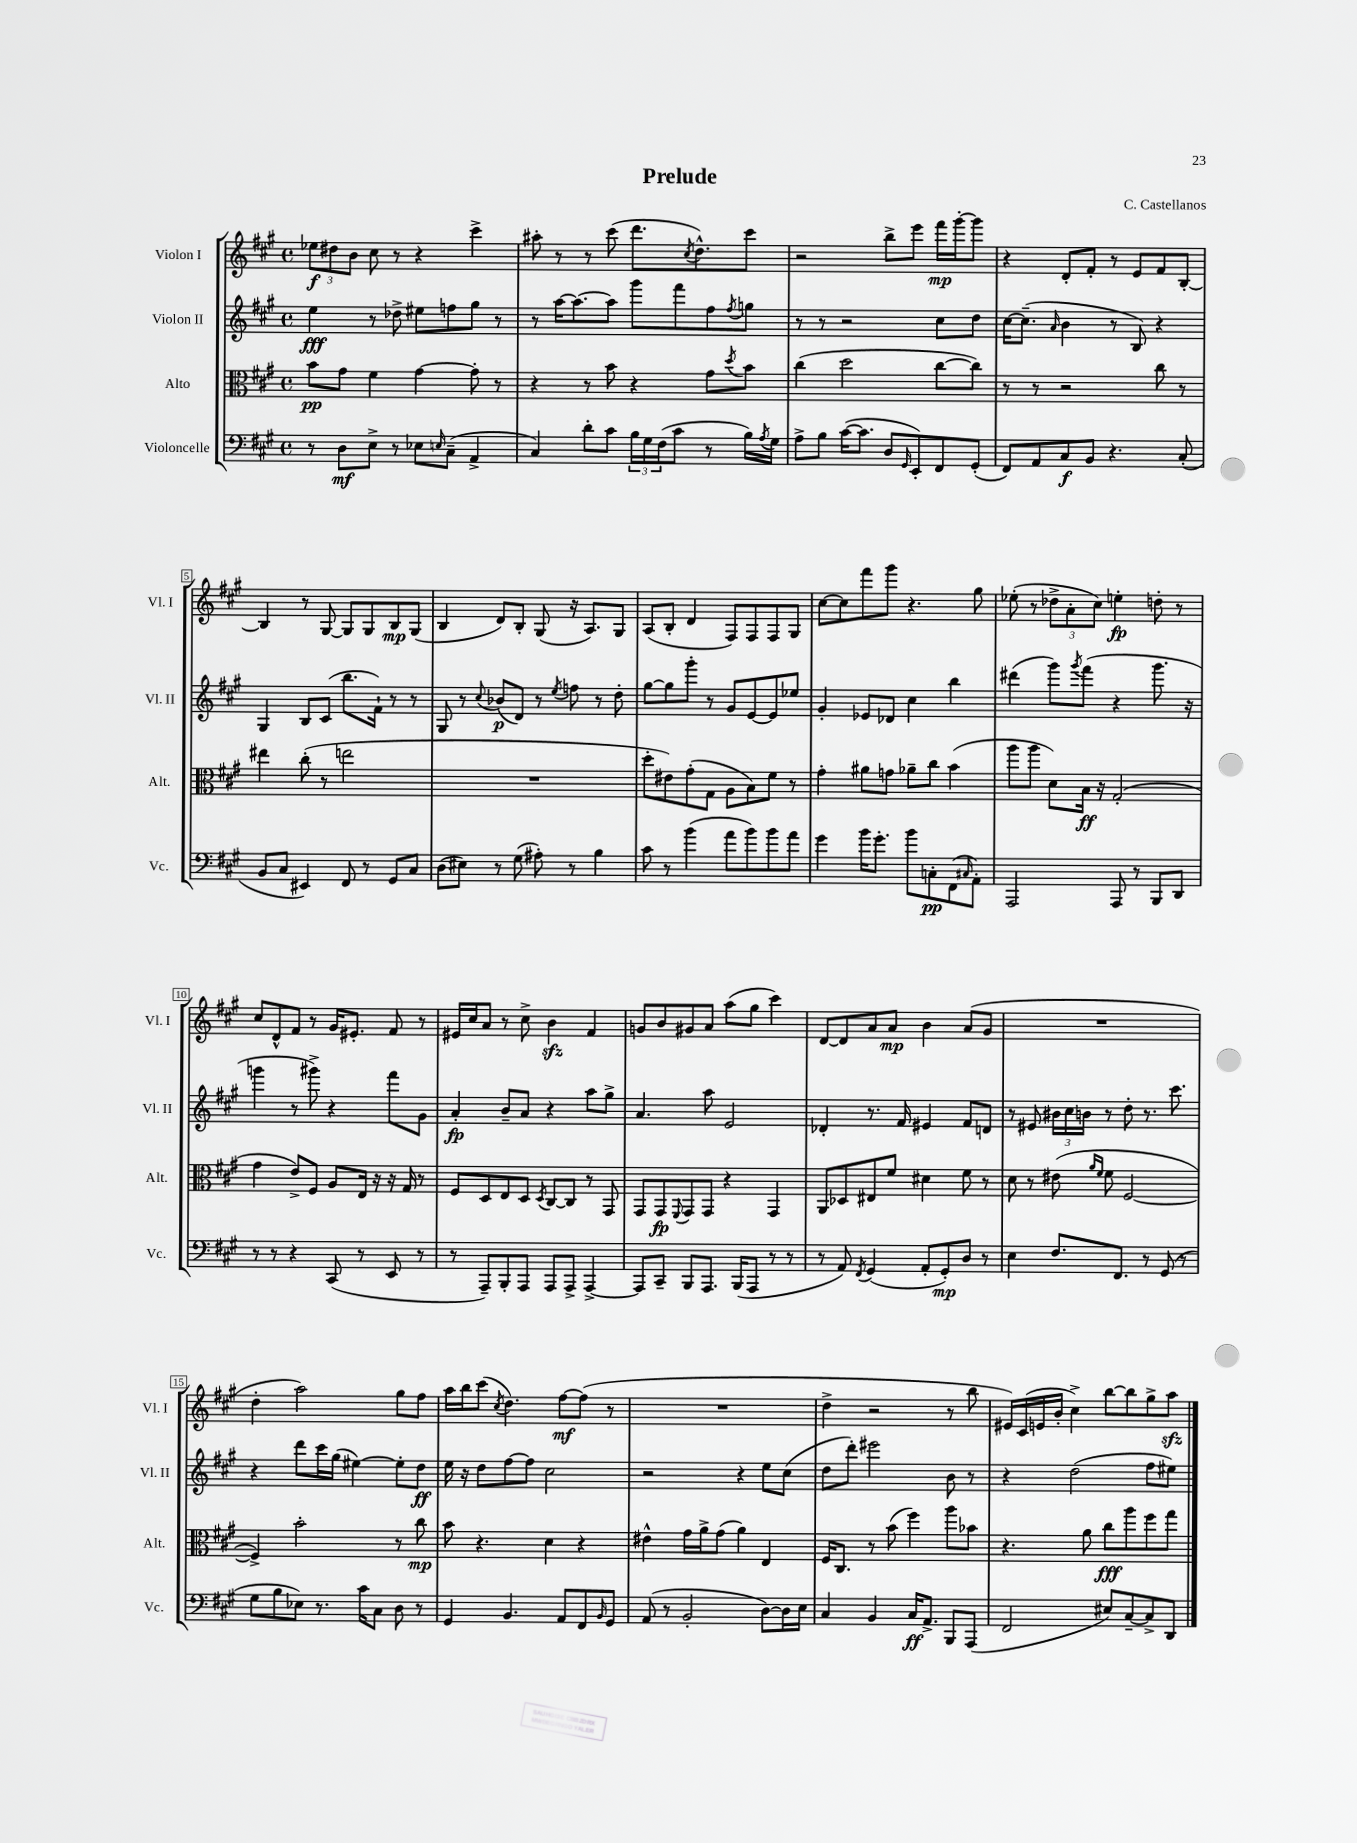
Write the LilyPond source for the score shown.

\header { title = "Prelude" composer = "C. Castellanos" }
<<
\new StaffGroup <<
\new Staff = "s0" \with { instrumentName = "Violon I" shortInstrumentName = "Vl. I" } {
    \clef treble \key a \major \defaultTimeSignature \time 4/4
    \tuplet 3/2 { ees''8\f dis''8 b'8 } cis''8 r8 r4 cis'''4-> |
    ais''8-. r8 r8 cis'''8( d'''8. \acciaccatura { cis''8 } d''8.-^) cis'''8 |
    r2 b''8-> e'''8 fis'''16\mp gis'''16~-. gis'''8 |
    r4 d'8-. fis'8-. r8 e'8 fis'8 b8~-. |
    b4 r8 gis8~ gis8 gis8 b8\mp gis8( |
    b4 d'8) b8-. gis8( r16 a8.) gis8 |
    a8( b8-. d'4 fis8) fis8 fis8 gis8 |
    cis''8~ cis''8 fis'''8 gis'''8 r4. gis''8 |
    ees''8-.( r8 \tuplet 3/2 { des''8-> a'8-. cis''8) } e''4-.\fp d''8-. r8 |
    cis''8 d'8-^ fis'8 r8 gis'16 eis'8.-. fis'8 r8 |
    eis'16 cis''16 a'8 r8 cis''8-> b'4\sfz fis'4 |
    g'8 b'8 gis'8 a'8 a''8( gis''8 cis'''4) |
    d'8~ d'8 a'8 a'8\mp b'4 a'8( gis'8 |
    R1 |
    d''4-. a''2) gis''8 fis''8 |
    a''16 b''16 cis'''8( \acciaccatura { cis''8 } d''4.) fis''8~\mf fis''8( r8 |
    R1 |
    d''4-> r2 r8 b''8 |
    eis'16) cis'16( e'16 b'16-. cis''4->) b''8~ b''8 gis''8-> a''8\sfz \bar "|." |
}
\new Staff = "s1" \with { instrumentName = "Violon II" shortInstrumentName = "Vl. II" } {
    \clef treble \key a \major \defaultTimeSignature \time 4/4
    e''4\fff r8 des''8-> eis''8 f''8 gis''8 r8 |
    r8 a''16~ a''8.~ a''8 gis'''8 fis'''8 fis''8 \acciaccatura { fis''8 } g''8 |
    r8 r8 r2 cis''8 d''8 |
    cis''16~ cis''8.--( \grace { a'16 } b'4 r8 b8) r4 |
    gis4 b8 cis'8( b''8. fis'16-!) r8 r8 |
    gis8 r8 \appoggiatura { cis''8 } bes'8\p( d'8) r8 \acciaccatura { e''8 } f''8 r8 d''8-. |
    gis''8~ gis''8 gis'''8-. r8 gis'8 e'8~ e'8 ees''8 |
    gis'4-. ees'8 des'8 cis''4 b''4 |
    dis'''4( gis'''8) \acciaccatura { gis'''8 } fis'''8( r4 gis'''8. r16 |
    g'''4 r8 gis'''8->) r4 fis'''8 gis'8 |
    a'4-.\fp b'8-- a'8 r4 a''8 gis''8-> |
    a'4. a''8 e'2 |
    des'4-. r8. fis'16 eis'4 fis'8 d'8 |
    r8 eis'8 \tuplet 3/2 { bis'16 cis''16 b'16 } r8 d''8-. r8. cis'''8. |
    r4 d'''8 cis'''16 gis''16( eis''4~) eis''8-. d''8\ff |
    e''16 r16 d''8 fis''8~ fis''8 cis''2 |
    r2 r4 e''8 cis''8( |
    d''8 d'''8-.) eis'''2 b'8 r8 |
    r4 d''2( fis''8 eis''8) \bar "|." |
}
\new Staff = "s2" \with { instrumentName = "Alto" shortInstrumentName = "Alt." } {
    \clef alto \key a \major \defaultTimeSignature \time 4/4
    b'8\pp gis'8 fis'4 gis'4~ gis'8-. r8 |
    r4 r8 b'8 r4 gis'8 \acciaccatura { d''8 } b'8 |
    cis''4( d''2 cis''8~ cis''8) |
    r8 r8 r2 cis''8 r8 |
    eis''4 cis''8-.( r8 e''2 |
    R1 |
    d''8-. eis'8) gis'8-.( gis8 a8 b8) fis'8 r8 |
    gis'4-. ais'8 g'8 aes'8-- cis''8 b'4( |
    a''8 a''8 d'8) b16\ff r16 gis2-.( |
    gis'4 e'8->) fis8 a8 e16 r16 r16 gis16 r8 |
    fis8 d8 e8 d8 \acciaccatura { d8 } cis8~ cis8 r8 gis,8 |
    gis,8 gis,8\fp \appoggiatura { fis,8 } gis,8 gis,8 r4 gis,4 |
    a,8 des8 eis8 fis'8 dis'4 fis'8 r8 |
    d'8 r8 eis'8( \grace { a'16 fis'16 } fis'8 fis2~ |
    fis4->) b'2-. r8 cis''8\mp |
    b'8 r4. d'4 r4 |
    eis'4-^ gis'16 a'16-> gis'8( a'4) e4 |
    fis16 cis8. r8 b'8( fis''4) a''8 bes'8 |
    r4. a'8 cis''8\fff a''8 fis''8 gis''8 \bar "|." |
}
\new Staff = "s3" \with { instrumentName = "Violoncelle" shortInstrumentName = "Vc." } {
    \clef bass \key a \major \defaultTimeSignature \time 4/4
    r8 d8\mf e8-> r8 ees8 \grace { e16 } cis8--( a,4-> |
    cis4) d'8-. cis'8 \tuplet 3/2 { b16 gis16 fis16( } cis'8 r8 b16) \acciaccatura { a8 } gis16 |
    a8-> b8 cis'16~( cis'8. d8 \grace { gis,16 } e,8-.) fis,8 gis,8-.( |
    fis,8) a,8 cis8\f b,8 r4. cis8-.( |
    b,8 cis8 eis,4) fis,8 r8 gis,8 cis8 |
    d8( eis8) r8 gis8( ais8-.) r8 b4 |
    cis'8 r8 b'4( a'8 b'8) b'8 a'8 |
    gis'4 b'16 gis'8.-. b'8 c8-.\pp fis,8( \grace { cis16 } a,8-.) |
    a,,2 a,,8 r8 b,,8 d,8 |
    r8 r8 r4 cis,8( r8 e,8 r8 |
    r8 a,,8--) b,,8-. a,,8 a,,8 a,,8-> a,,4~-> |
    a,,8 cis,8-- b,,8 a,,8. b,,16( a,,8 r8 r8 |
    r8 a,8) \acciaccatura { fis,8 } gis,4( a,8-. gis,8-.\mp) d8 r8 |
    e4 fis8. fis,8. r8 gis,8( r8 |
    gis8 b8 ees8) r8. cis'16 cis8 d8 r8 |
    gis,4 b,4. a,8 fis,8 \grace { b,16 } gis,8 |
    a,8( r8 b,2-. d8~) d16 e16 |
    cis4 b,4 cis16\ff a,8.-> b,,8 a,,8( |
    fis,2 eis8) cis8~-- cis8-> d,8 \bar "|." |
}
>>
>>
\layout { \context { \Score \override BarNumber.stencil = #(make-stencil-boxer 0.1 0.3 ly:text-interface::print) } }
